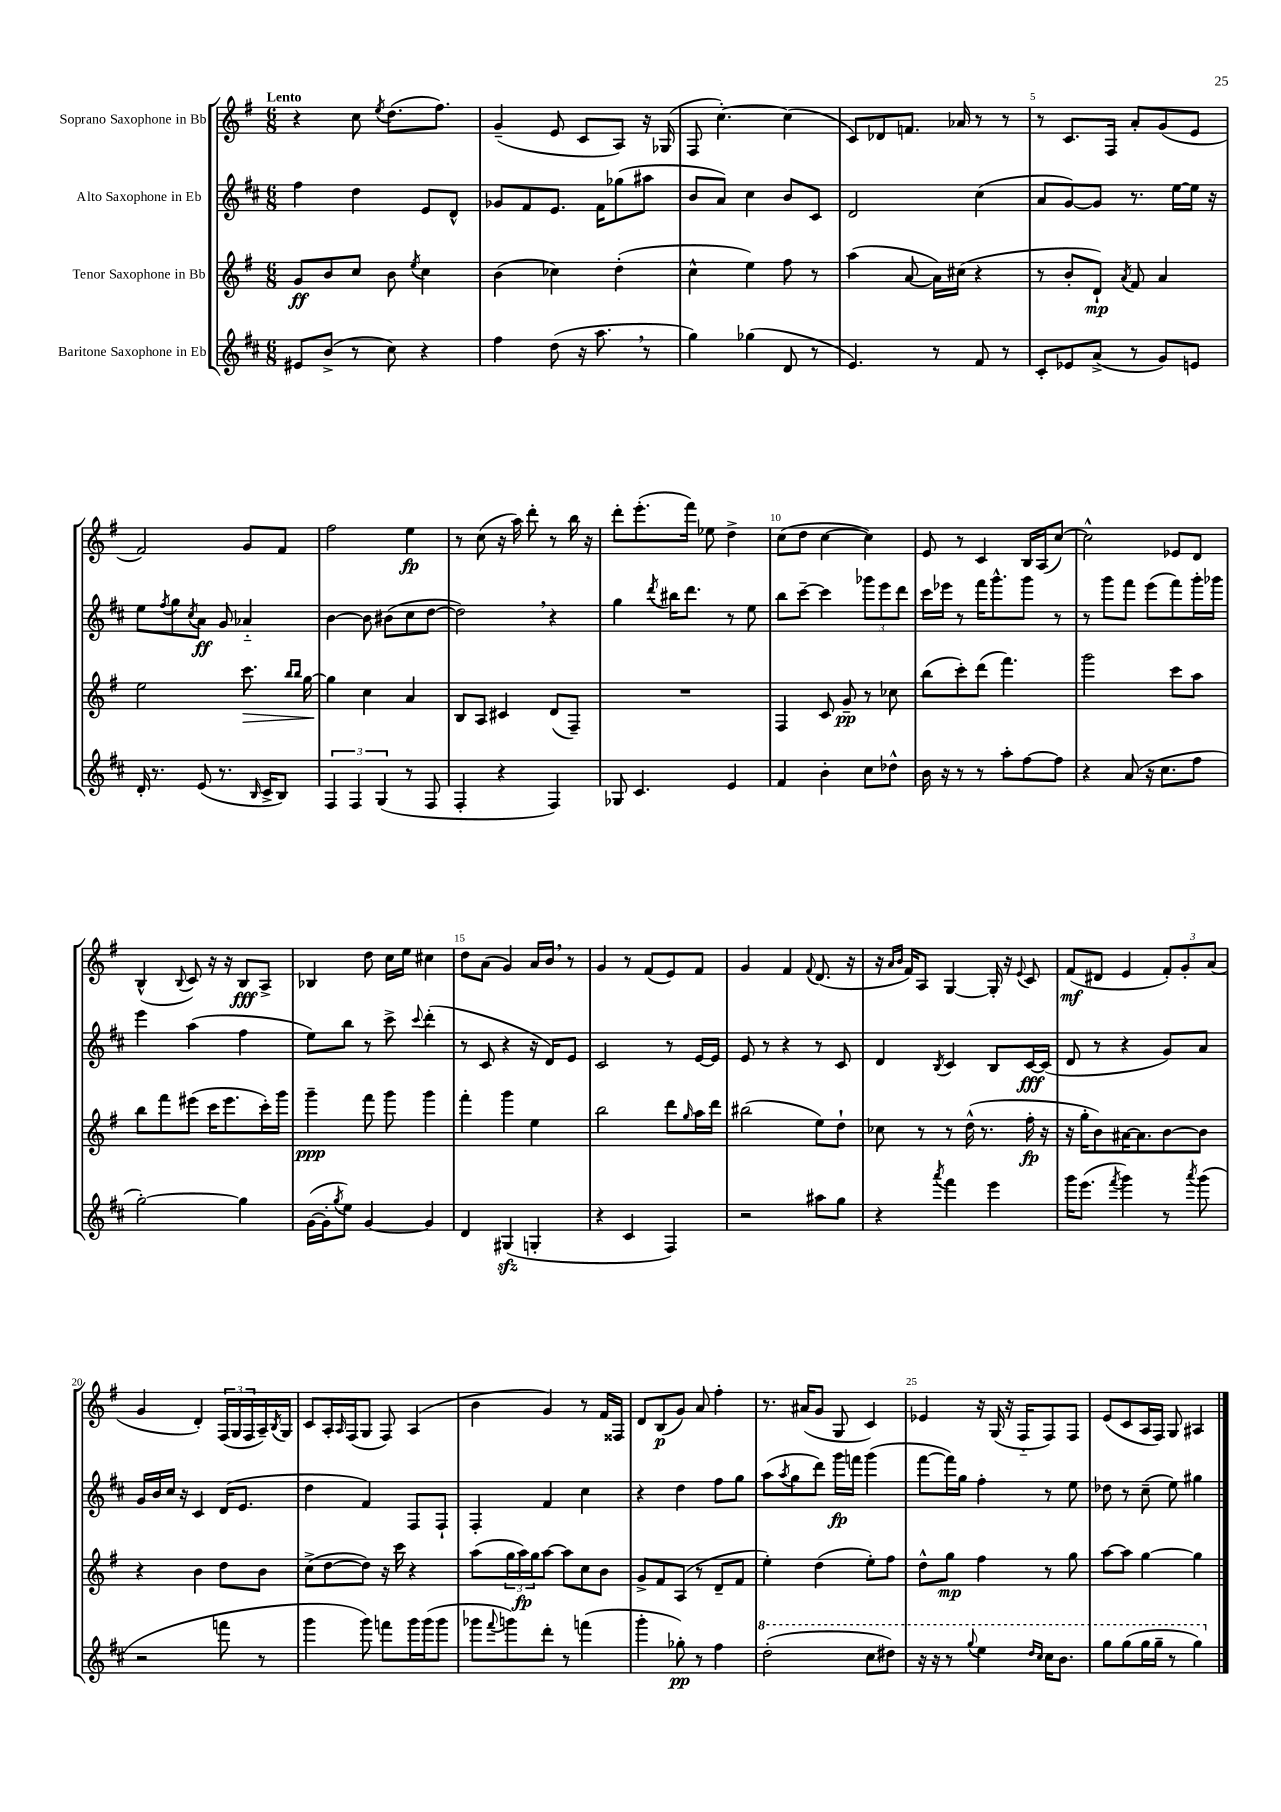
<<
\new StaffGroup <<
\new Staff = "s0" \with { instrumentName = "Soprano Saxophone in Bb" } {
    \clef treble \key g \major \numericTimeSignature \time 6/8 \tempo "Lento"
    r4 c''8 \acciaccatura { e''8 } d''8.( fis''8.) |
    g'4--( e'8 c'8 a8) r16 ges16( |
    fis8 c''4.~-.) c''4( |
    c'8) des'8 f'8. aes'16 r8 r8 |
    r8 c'8. fis16 a'8-. g'8( e'8 |
    fis'2) g'8 fis'8 |
    fis''2 e''4\fp |
    r8 c''8( r16 a''16) d'''8-. r8 b''16 r16 |
    d'''8-. e'''8.-.( fis'''16) ees''8 d''4-> |
    c''8( d''8 c''4~ c''4) |
    e'8 r8 c'4 b16 a16( c''8~) |
    c''2-^ ees'8 d'8 |
    b4-^( \appoggiatura { b8 } c'8) r16 r16 b8\fff a8-> |
    bes4 d''8 c''16 e''16 cis''4 |
    d''8 a'8( g'4) a'16 b'16 \breathe r8 |
    g'4 r8 fis'8( e'8) fis'8 |
    g'4 fis'4 \appoggiatura { fis'8 } d'8.( r16 |
    r16 \grace { a'16 b'16 } fis'16) a8 g4~ g16-. r16 \appoggiatura { e'8 } c'8 |
    fis'8\mf( dis'8 e'4 \tuplet 3/2 { fis'8-.) g'8-. a'8( } |
    g'4 d'4-.) \tuplet 3/2 { fis16( g16 fis16 } a16--) \acciaccatura { b8 } g16 |
    c'8 a16-. \grace { a16 } fis16( g8 fis8) a4( |
    b'4 g'4) r8 fis'16 fisis16 |
    d'8 b8\p( g'8) a'8 fis''4-. |
    r8. ais'16( g'8 g8 c'4) |
    ees'4 r16 g16( r16 fis16-_ fis8) fis8 |
    e'8( c'8 a16 fis16) g8 ais4 \bar "|." |
}
\new Staff = "s1" \with { instrumentName = "Alto Saxophone in Eb" } {
    \clef treble \key d \major \numericTimeSignature \time 6/8
    fis''4 d''4 e'8 d'8-^ |
    ges'8 fis'8 e'8. fis'16 ges''8( ais''8 |
    b'8 a'8) cis''4 b'8 cis'8 |
    d'2 cis''4( |
    a'8 g'8~) g'8 r8. e''16~ e''16 r16 |
    e''8 \acciaccatura { fis''8 } g''8 \acciaccatura { cis''8 } a'8\ff g'8 aes'4-_ |
    b'4~ b'8 bis'8( cis''8 d''8~ |
    d''2) \breathe r4 |
    g''4 \acciaccatura { d'''8 } bis''16 d'''8. r8 e''8 |
    b''8 cis'''8~-- cis'''4 \tuplet 3/2 { ges'''8 e'''8 d'''8 } |
    cis'''16 ees'''16 r8 fis'''16 g'''8.-^ g'''8 r8 |
    r8 g'''8 fis'''8 e'''8( fis'''8) g'''16-. ges'''16 |
    e'''4 a''4( fis''4 |
    e''8) b''8 r8 cis'''8-> \appoggiatura { cis'''8 } d'''4-.( |
    r8 cis'8 r4 r16 d'16) e'8 |
    cis'2 r8 e'16~ e'16 |
    e'8 r8 r4 r8 cis'8 |
    d'4 \acciaccatura { b8 } cis'4 b8 cis'16~\fff cis'16( |
    d'8 r8 r4 g'8) a'8 |
    g'16 b'16 cis''16 r16 cis'4 d'16( e'8. |
    d''4 fis'4) fis8 fis8-! |
    fis4-. fis'4 cis''4 |
    r4 d''4 fis''8 g''8 |
    a''8( \acciaccatura { a''8 } g''8 d'''8) g'''16\fp f'''16 g'''4( |
    fis'''8~ fis'''16) g''16 fis''4-. r8 e''8 |
    des''8 r8 cis''8--( e''8) gis''4 \bar "|." |
}
\new Staff = "s2" \with { instrumentName = "Tenor Saxophone in Bb" } {
    \clef treble \key g \major \numericTimeSignature \time 6/8
    g'8\ff b'8 c''8 b'8 \acciaccatura { e''8 } c''4 |
    b'4( ces''4) d''4-.( |
    c''4-^ e''4) fis''8 r8 |
    a''4( a'8~ a'16) cis''16( r4 |
    r8 b'8-. d'8-!\mp) \acciaccatura { a'8 } fis'8 a'4 |
    e''2 c'''8.\> \grace { b''16 b''16 } g''16~ |
    g''4\! c''4 a'4 |
    b8 a8 cis'4 d'8( fis8--) |
    R2. |
    fis4 c'8 g'8--\pp r8 ces''8 |
    b''8( c'''8-.) d'''8( fis'''4.) |
    g'''2 c'''8 a''8 |
    b''8 fis'''8 eis'''8( c'''16 eis'''8. c'''16-.) g'''16 |
    g'''4--\ppp fis'''8 g'''8 g'''4 |
    fis'''4-. g'''4 e''4 |
    b''2 d'''8 \grace { g''16 } a''16 d'''16 |
    bis''2( e''8) d''8-! |
    ces''8 r8 r8 d''16-^( r8. fis''16-.\fp r16 |
    r16 g''16-. b'8) ais'16~ ais'8. b'8~ b'8 |
    r4 b'4 d''8 b'8 |
    c''8->( d''8~ d''8) r16 c'''16 r4 |
    a''8( \tuplet 3/2 { g''16 a''16\fp) g''16 } a''8~ a''8 c''8 b'8 |
    g'8-> fis'8 a8( r8 d'8-- fis'8 |
    e''4-.) d''4( e''8-.) fis''8 |
    d''8-^ g''8\mp fis''4 r8 g''8 |
    a''8~ a''8 g''4~ g''4 \bar "|." |
}
\new Staff = "s3" \with { instrumentName = "Baritone Saxophone in Eb" } {
    \clef treble \key d \major \numericTimeSignature \time 6/8
    eis'8 b'8->( r8 cis''8) r4 |
    fis''4 d''8( r16 a''8. \breathe r8 |
    g''4) ges''4( d'8 r8 |
    e'4.) r8 fis'8 r8 |
    cis'8-. ees'8 a'8->( r8 g'8) e'8 |
    d'16-. r8. e'8( r8. \grace { b16 } cis'16-> b8) |
    \tuplet 3/2 { fis4 fis4 g4( } r8 fis8 |
    fis4-. r4 fis4) |
    ges8 cis'4. e'4 |
    fis'4 b'4-. cis''8 des''8-^ |
    b'16 r16 r8 r8 a''8-. fis''8~ fis''8 |
    r4 a'8( r16 cis''8. fis''8 |
    g''2~-.) g''4 |
    g'16~( g'16-. \acciaccatura { g''8 } e''8) g'4~ g'4 |
    d'4 gis4\sfz( g4-. |
    r4 cis'4 fis4) |
    r2 ais''8 g''8 |
    r4 \acciaccatura { a'''8 } fis'''4 e'''4 |
    g'''16 e'''8.( \acciaccatura { fis'''8 } g'''4) r8 \acciaccatura { a'''8 } g'''8( |
    r2 f'''8 r8 |
    g'''4 g'''8) f'''8 g'''16 g'''16( g'''8 |
    ges'''8 \appoggiatura { fis'''8 } g'''8) d'''8-. r8 f'''4( |
    g'''4-. ges''8-.\pp) r8 fis''4 |
    \ottava #1 d'''2-.( cis'''8 dis'''8) |
    r16 r16 r8 \appoggiatura { g'''8 } e'''4 \grace { d'''16 cis'''16 } cis'''16 b''8. |
    g'''8 g'''8( g'''16 g'''16-- r8 g'''4) \ottava #0 \bar "|." |
}
>>
>>
\layout { \context { \Score \override BarNumber.break-visibility = ##(#f #t #t) barNumberVisibility = #(every-nth-bar-number-visible 5) } }
